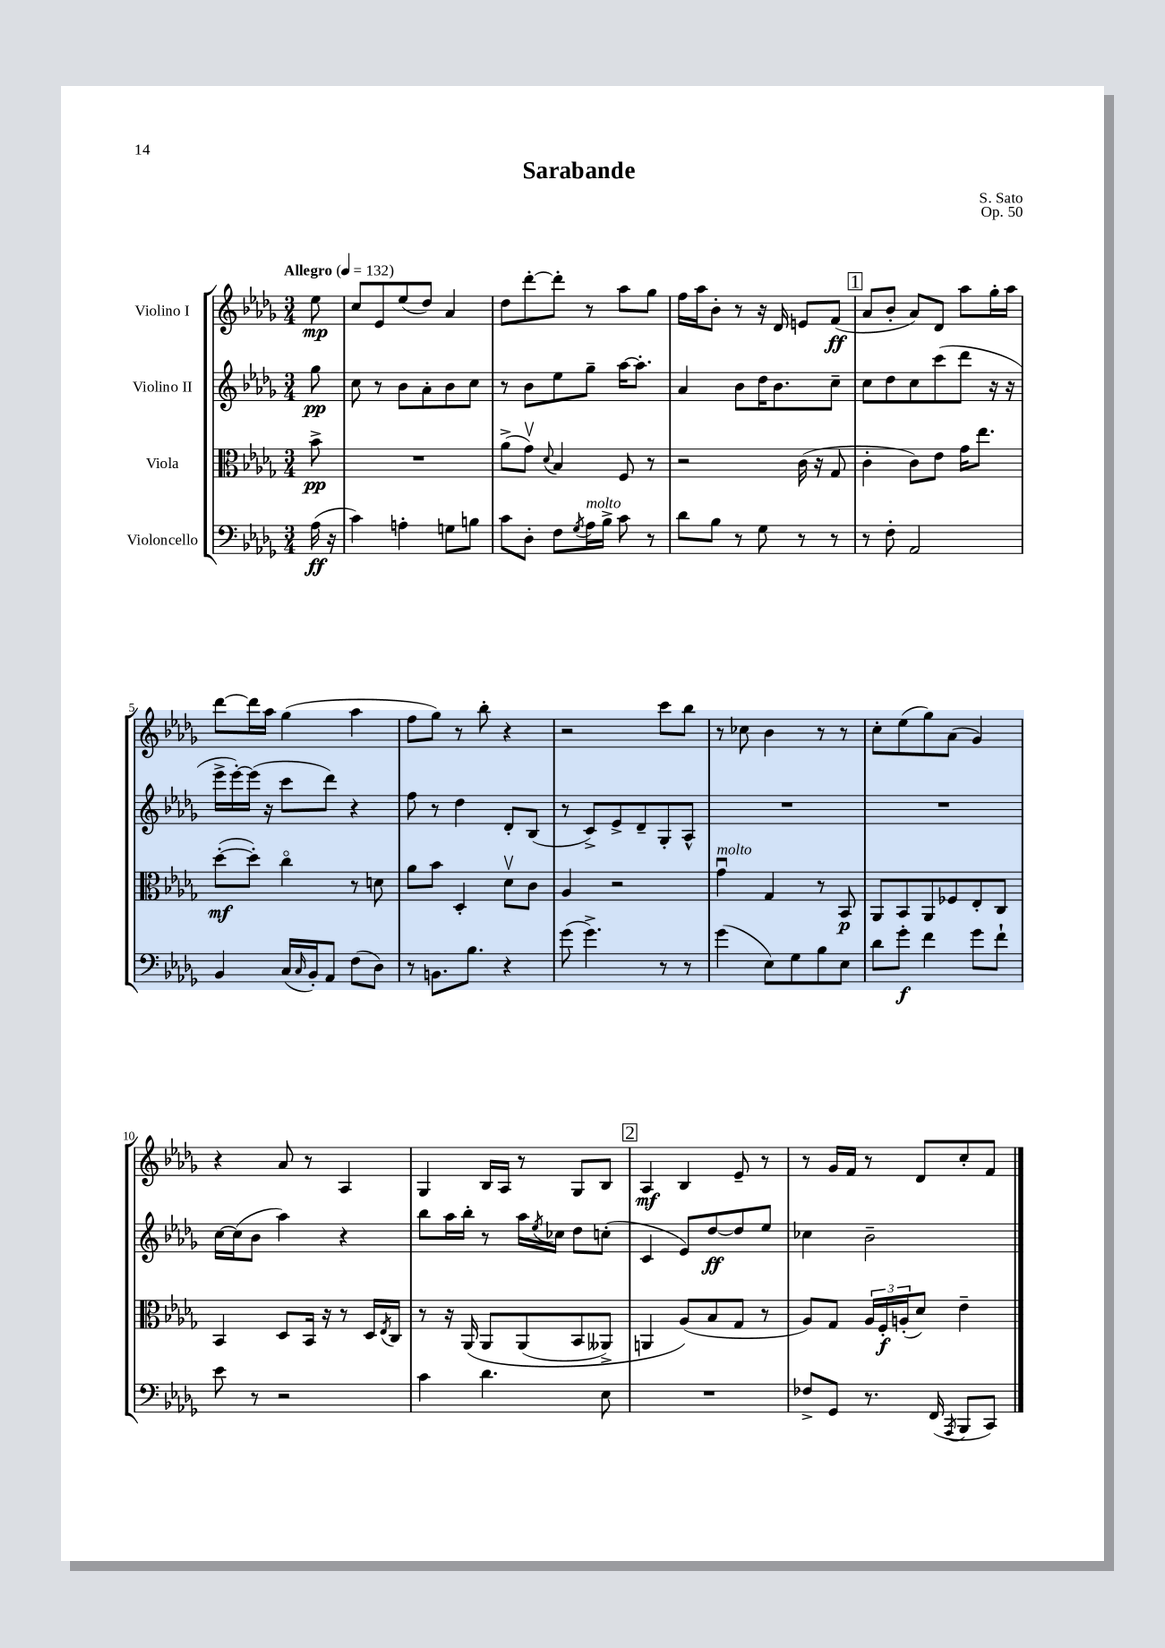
\header { title = "Sarabande" composer = "S. Sato" opus = "Op. 50" }
<<
\new StaffGroup <<
\new Staff = "s0" \with { instrumentName = "Violino I" } {
    \clef treble \key des \major \numericTimeSignature \time 3/4 \partial 8 \tempo "Allegro" 4 = 132
    ees''8\mp |
    c''8 ees'8 ees''8( des''8) aes'4 |
    des''8 des'''8~-. des'''8-. r8 aes''8 ges''8 |
    f''16 aes''16 bes'8-. r8 r16 des'16 e'8 f'8\ff( |
    \mark \markup { \box "1" } aes'8 bes'8-. aes'8) des'8 aes''8 ges''16-. aes''16 |
    des'''8~ des'''16 aes''16 ges''4( aes''4 |
    f''8 ges''8) r8 bes''8-. r4 |
    r2 c'''8 bes''8 |
    r8 ces''8 bes'4 r8 r8 |
    c''8-. ees''8( ges''8) aes'8( ges'4) |
    r4 aes'8 r8 aes4 |
    ges4 bes16 aes16 r8 ges8 bes8 |
    \mark \markup { \box "2" } aes4\mf bes4 ees'8-- r8 |
    r8 ges'16 f'16 r8 des'8 c''8-. f'8 \bar "|." |
}
\new Staff = "s1" \with { instrumentName = "Violino II" } {
    \clef treble \key des \major \numericTimeSignature \time 3/4 \partial 8
    ges''8\pp |
    c''8 r8 bes'8 aes'8-. bes'8 c''8 |
    r8 bes'8 ees''8 ges''8-- aes''16~ aes''8.-. |
    aes'4 bes'8 des''16 bes'8. c''8-- |
    \mark \markup { \box "1" } c''8 des''8 c''8 c'''8( des'''8 r16 r16 |
    ees'''16-> ees'''16~-.) ees'''16( r16 c'''8 des'''8) r4 |
    f''8 r8 des''4 des'8-. bes8( |
    r8 c'8->) ees'8-> des'8-- ges8-. aes8-^ |
    R2. |
    R2. |
    c''16~ c''16( bes'8 aes''4) r4 |
    bes''8 aes''16 bes''16-. r8 aes''16 \acciaccatura { ees''8 } ces''16 des''8 c''8-.( |
    \mark \markup { \box "2" } c'4 ees'8) des''8~\ff des''8 ees''8 |
    ces''4 bes'2-- \bar "|." |
}
\new Staff = "s2" \with { instrumentName = "Viola" } {
    \clef alto \key des \major \numericTimeSignature \time 3/4 \partial 8
    bes'8->\pp |
    R2. |
    aes'8->( ges'8\upbow) \appoggiatura { des'8 } bes4 f8 r8 |
    r2 c'16( r16 ges8 |
    \mark \markup { \box "1" } c'4-. c'8) ees'8 ges'16 ees''8. |
    des''8~-.\mf( des''8-.) c''4\flageolet r8 d'8 |
    aes'8 bes'8 des4-. des'8\upbow c'8 |
    aes4 r2 |
    ges'4\downbow^\markup { \italic "molto" } ges4 r8 bes,8\p |
    aes,8 bes,8 aes,8 fes8 ees8-. c8 |
    bes,4 des8 bes,16 r16 r8 des16 \acciaccatura { ees8 } c16 |
    r8 r16 aes,16\( aes,8 aes,8( bes,8 aeses,8->) |
    \mark \markup { \box "2" } a,4 aes8(\) bes8 ges8 r8 |
    aes8) ges8 \tuplet 3/2 { aes16 f16-.\f a16-.( } des'8) ees'4-- \bar "|." |
}
\new Staff = "s3" \with { instrumentName = "Violoncello" } {
    \clef bass \key des \major \numericTimeSignature \time 3/4 \partial 8
    aes16\ff( r16 |
    c'4) a4-. g8 b8 |
    c'8 des8-. f8 \acciaccatura { ges8 } aes16^\markup { \italic "molto" } bes16-> c'8 r8 |
    des'8 bes8 r8 ges8 r8 r8 |
    \mark \markup { \box "1" } r8 f8-. aes,2 |
    bes,4 c16( \grace { c16 } bes,16-.) aes,8 f8( des8) |
    r8 b,8. bes8. r4 |
    ges'8( ges'4.->) r8 r8 |
    ges'4( ees8) ges8 bes8 ees8 |
    des'8 ges'8-.\f f'4 ges'8 f'8-! |
    ees'8 r8 r2 |
    c'4 des'4. ees8 |
    \mark \markup { \box "2" } R2. |
    fes8-> ges,8 r8. f,16( \acciaccatura { aes,,8 } bes,,8 c,8) \bar "|." |
}
>>
>>
